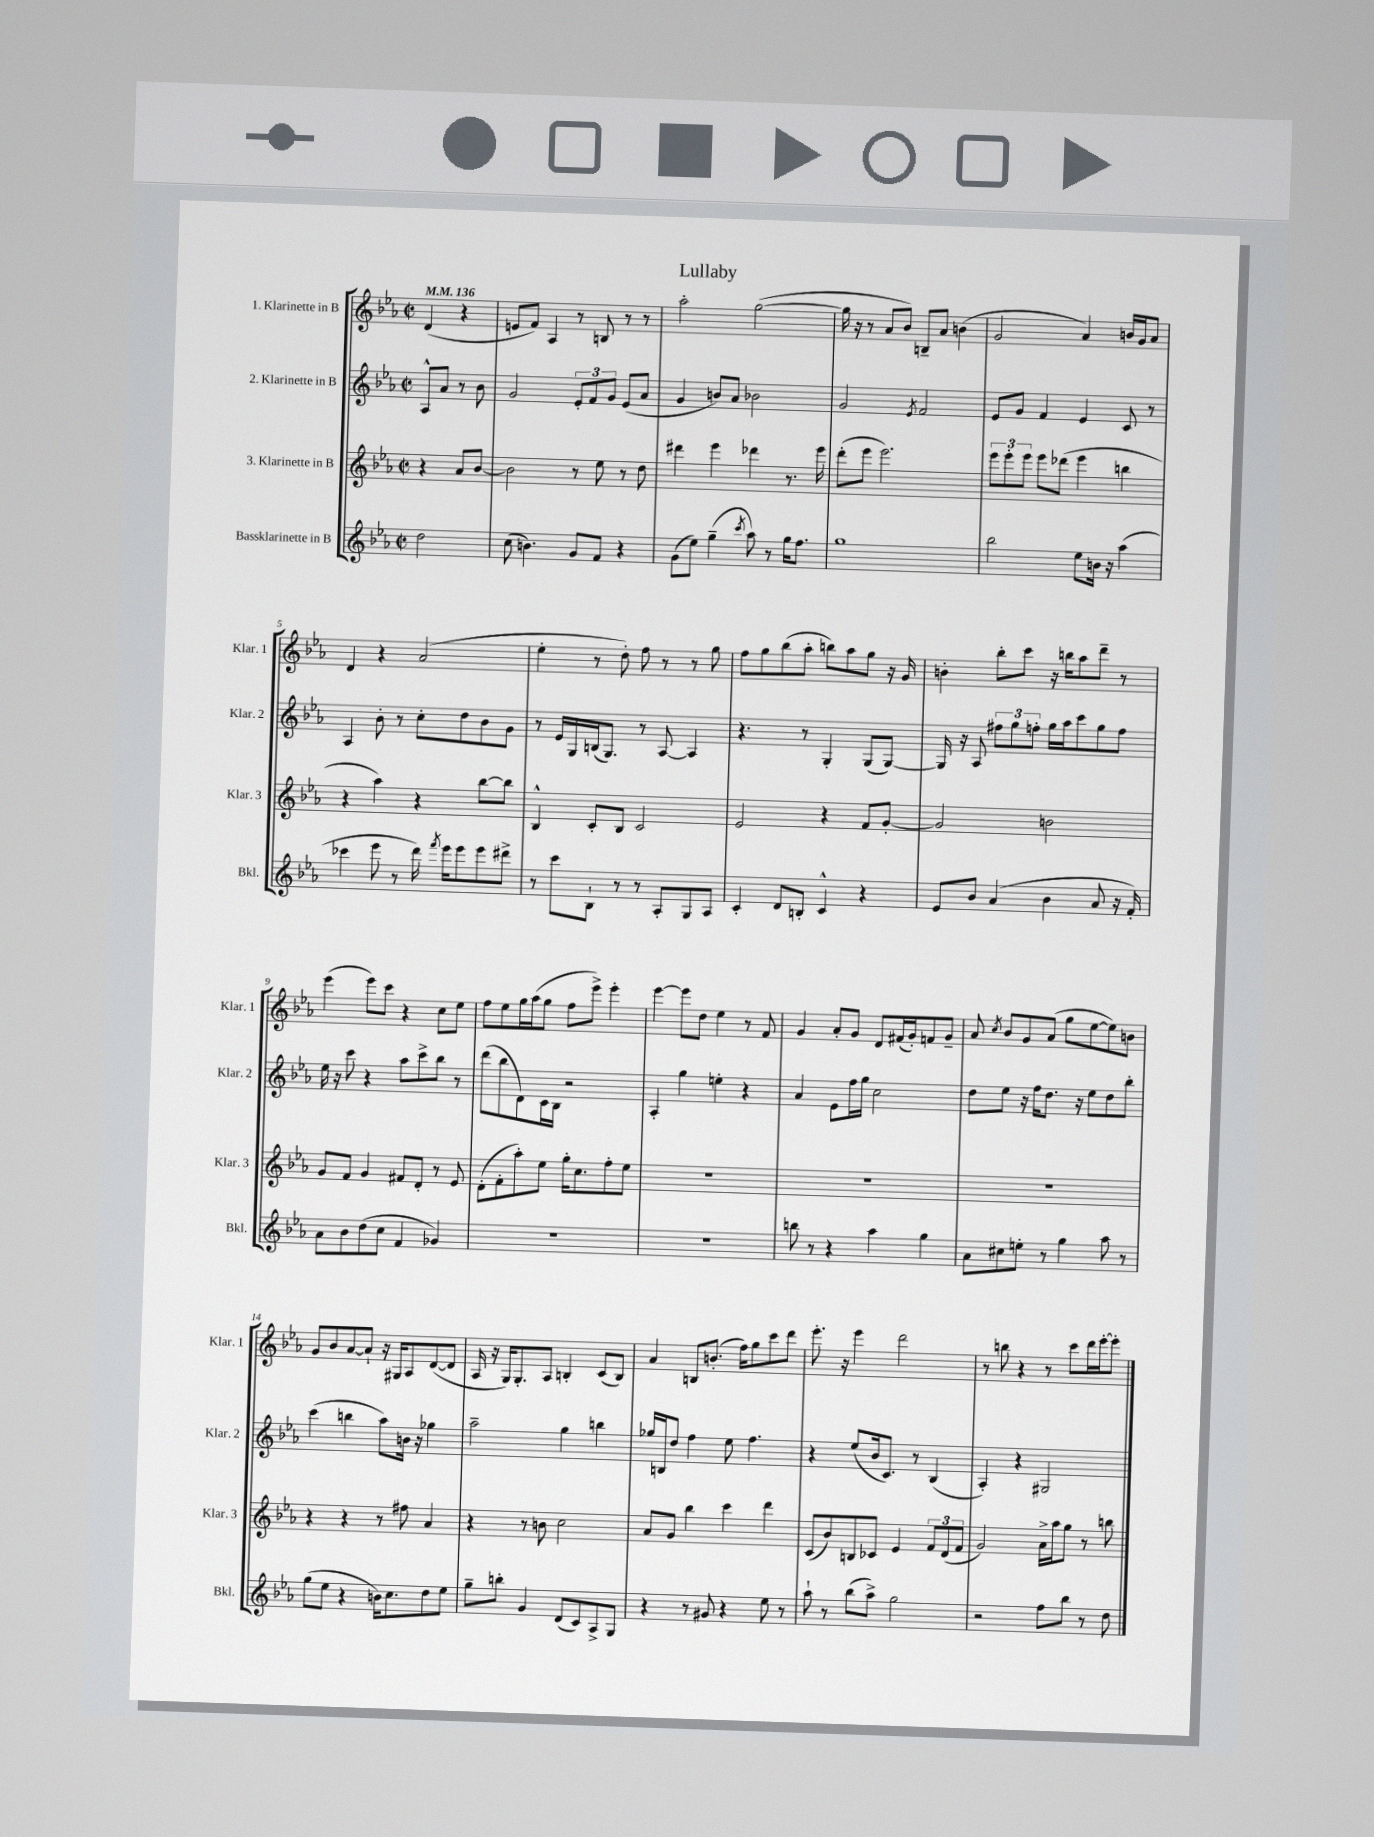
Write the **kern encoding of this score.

**kern	**kern	**kern	**kern
*staff4	*staff3	*staff2	*staff1
*clefG2	*clefG2	*clefG2	*clefG2
*k[b-e-a-]	*k[b-e-a-]	*k[b-e-a-]	*k[b-e-a-]
*M2/2	*M2/2	*M2/2	*M2/2
*met(c|)	*met(c|)	*met(c|)	*met(c|)
*MM136	*MM136	*MM136	*MM136
2dd\	4r	8A-^^/L	(4d/
.	.	8a-/J	.
.	8a-/L	8r	4r
.	[8b-/J	8b-\	.
=	=	=	=
(8cc\	2b-\]	2g/	8e/L
4.b\)	.	.	8f/J)
.	.	.	4A-/
8g/L	8r	12e-'/L	8r
.	.	12f/	.
8f/J	8ee-\	.	8B/
.	.	12g/J	.
4r	8r	(8e-/L	8r
.	8dd\	8a-/J	8r
=	=	=	=
(8g\L	4ddd#\	4g/	2aa-'\
8ee-\J)	.	.	.
(4gg~\	4eee-\	8b/L)	.
.	.	8a-/J	.
8qccc/	.	.	.
8aa-\)	4ddd-\	2b-\	([2gg\
8r	.	.	.
16gg\LK	8.r	.	.
8.ff\J	.	.	.
.	16eee-\	.	.
=	=	=	=
1gg	(8ddd'\L	2g/	16gg\]
.	.	.	16r
.	8eee-\J	.	8r
.	2.eee-\)	.	8a-/L
.	.	.	8b-/J)
.	.	8qe-/	.
.	.	2f/	8B~/L
.	.	.	8a-/J
.	.	.	(4b\
=	=	=	=
2bb-\	12eee-\L	8e-/L	2g/
.	12eee-'\	.	.
.	.	8g/J	.
.	12eee-\J	.	.
.	8eee-\L	4f/	.
.	(8ddd-\J	.	.
8ee-\L	4eee-\	4e-/	4a-/)
16b\Jk	.	.	.
16r	.	.	.
(4aa-\	4bb\	8c/	16b/LL
.	.	.	16g/J
.	.	8r	8a-/J
=	=	=	=
4ccc-\	4r	4A-/	4d/
8eee-\	4aa-\)	8b-'\	4r
8r	.	8r	.
16ddd\)	4r	8cc'\L	(2a-/
8qfff/	.	.	.
16eee-\LK	.	.	.
8eee-\	.	8dd\	.
8eee-\	[8bb-\L	8b-\	.
8ddd#^\J	8bb-\]J	8g\J	.
=	=	=	=
8r	4B-^^/	8r	4ee-'\
8ccc\L	.	16e-/LL	.
.	.	16G/	.
8B-`\J	8c'/L	(16B/J	8r
.	.	8.G/J)	.
8r	8B-/J	.	8dd'\)
8r	2c/	8r	8ff\
8A-'/L	.	[8A-/	8r
8G/	.	4A-/]	8r
8A-/J	.	.	8gg\
=	=	=	=
4c'/	2e-/	4.r	8ff\L
.	.	.	8gg\
8d/L	.	.	(8bb-\
8B'/J	.	8r	8aa-'\J
4c^^/	4r	4G'/	8bb\L)
.	.	.	8aa-\
4r	8f/L	(8G/L	8gg\J
.	[8g'/J	[8G/J)	16r
.	.	.	16g/
=	=	=	=
8e-/L	2g/]	16G/]	4b'\
.	.	16r	.
8b-/J	.	8A-/	.
(4a-/	.	12ff#\L	8bb-'\L
.	.	12gg\	.
.	.	.	8ccc\J
.	.	12ff'\J	.
4b-\	2b\	16gg\LL	16r
.	.	16aa-\J	16bb\LK
.	.	8ccc\	8aa-\
8a-/	.	8gg\	8ddd~\J
16r	.	8ff\J	8r
16f'/)	.	.	.
=	=	=	=
8a-\L	8g/L	16ee-\	(4eee-\
.	.	16r	.
8b-\	8f/J	8ccc\	.
(8dd\	4g/	4r	8eee-\L)
8cc\J	.	.	8ccc\J
4f/	8f#/L	8aa-\L	4r
.	8d'/J	8ccc^\	.
4g-/)	8r	8bb-\J	8cc\L
.	8e-/	8r	8ee-\J
=	=	=	=
1r	(8d'\L	(8ddd\L	8ff\L
.	8f'\	8bb-\	8ee-\
.	8aa-'\)	8d\)	16gg\L
.	.	.	(16aa-\J
.	8ee-\J	16c\L	8gg\J
.	.	16B-\JJ	.
.	16gg'\LK	2r	8ff\L
.	8.cc\	.	.
.	.	.	8eee-^\J)
.	8ff'\	.	4eee-'\
.	8ee-\J	.	.
=	=	=	=
1r	1r	4A-'/	[4eee-\
.	.	4gg\	8eee-\]L
.	.	.	8dd\J
.	.	4ee'\	4ee-\
.	.	4r	8r
.	.	.	8f/
=	=	=	=
8bb\	1r	4a-/	4g/
8r	.	.	.
4r	.	8e-\L	8a-'/L
.	.	16ff\L	8g/J
.	.	16gg\JJ	.
4aa-\	.	2cc\	8d/L
.	.	.	(16f#/L
.	.	.	16g'/J)
4gg\	.	.	8f/
.	.	.	8g~/J
=	=	=	=
8a-\L	1r	8dd\L	8a-/
.	.	.	8qcc/
8cc#\	.	8ee-\J	8b-/L
8ee'\J	.	16r	8g/
.	.	16ff\LK	.
8r	.	8.dd\J	(8a-/J
4gg\	.	.	8gg\L
.	.	16r	.
.	.	8ee-\L	[8ee-\
8aa-\	.	8dd\	8ee-\])
8r	.	8bb-'\J	8b\J
=	=	=	=
(8gg\L	4r	(4ccc\	8g/L
8ee-\J	.	.	8b-/
4r	4r	4bb\	[8a-/
.	.	.	8a-`/]J
16b\LK)	8r	8aa-\L)	16r
8.cc\	.	.	16G#/LK
.	8ff#\	16b\Jk	8A-/
.	.	16r	.
8dd\	4a-/	4gg-\	([8d/
8ee-\J	.	.	8d/]J
=	=	=	=
8gg~\L	4r	2aa-~\	16A-/
.	.	.	16r
8bb'\J	.	.	16G/LK)
.	.	.	8.G'/
4g/	8r	.	.
.	8b\	.	8A-/J
(8d/L	2cc\	4gg\	4B'/
8c/)	.	.	.
8A-^/	.	4bb\	(8c/L
8G/J	.	.	8B/J)
=	=	=	=
4r	8a-/L	16gg-/LL	4a-/
.	.	16B/J	.
.	8g/J	8dd/J	.
8r	4bb-\	4ff\	8B/L
8g#/	.	.	(8.b'/J
4r	4ccc\	8ee-\	.
.	.	.	16ff\LK)
.	.	4.ff\	8gg\
8ee-\	4ddd\	.	8ccc\
8r	.	.	8ddd\J
=	=	=	=
8aa-`\	(8c/L	4r	8.eee-'\
8r	8b-/)	.	.
.	.	.	16r
(8bb-\L	8B/	(8ee-/L	4eee-\
8aa-^\J)	8c-/J	16b-/k	.
.	.	8.c/J)	.
2gg\	4e-/	.	2ddd\
.	.	8r	.
.	12f/L	(4B-/	.
.	(12d/	.	.
.	12f/J	.	.
=	=	=	=
2r	2g/)	4A-'/)	8r
.	.	.	8bb\
.	.	4r	4r
8ff\L	16a-^\LL	2G#/	8r
.	16aa-\J	.	.
8bb-\J	8gg\J	.	8ccc\L
8r	8r	.	16ddd\L
.	.	.	[16eee-'\J
8dd\	8bb\	.	8eee-'\]J
==	==	==	==
*-	*-	*-	*-
